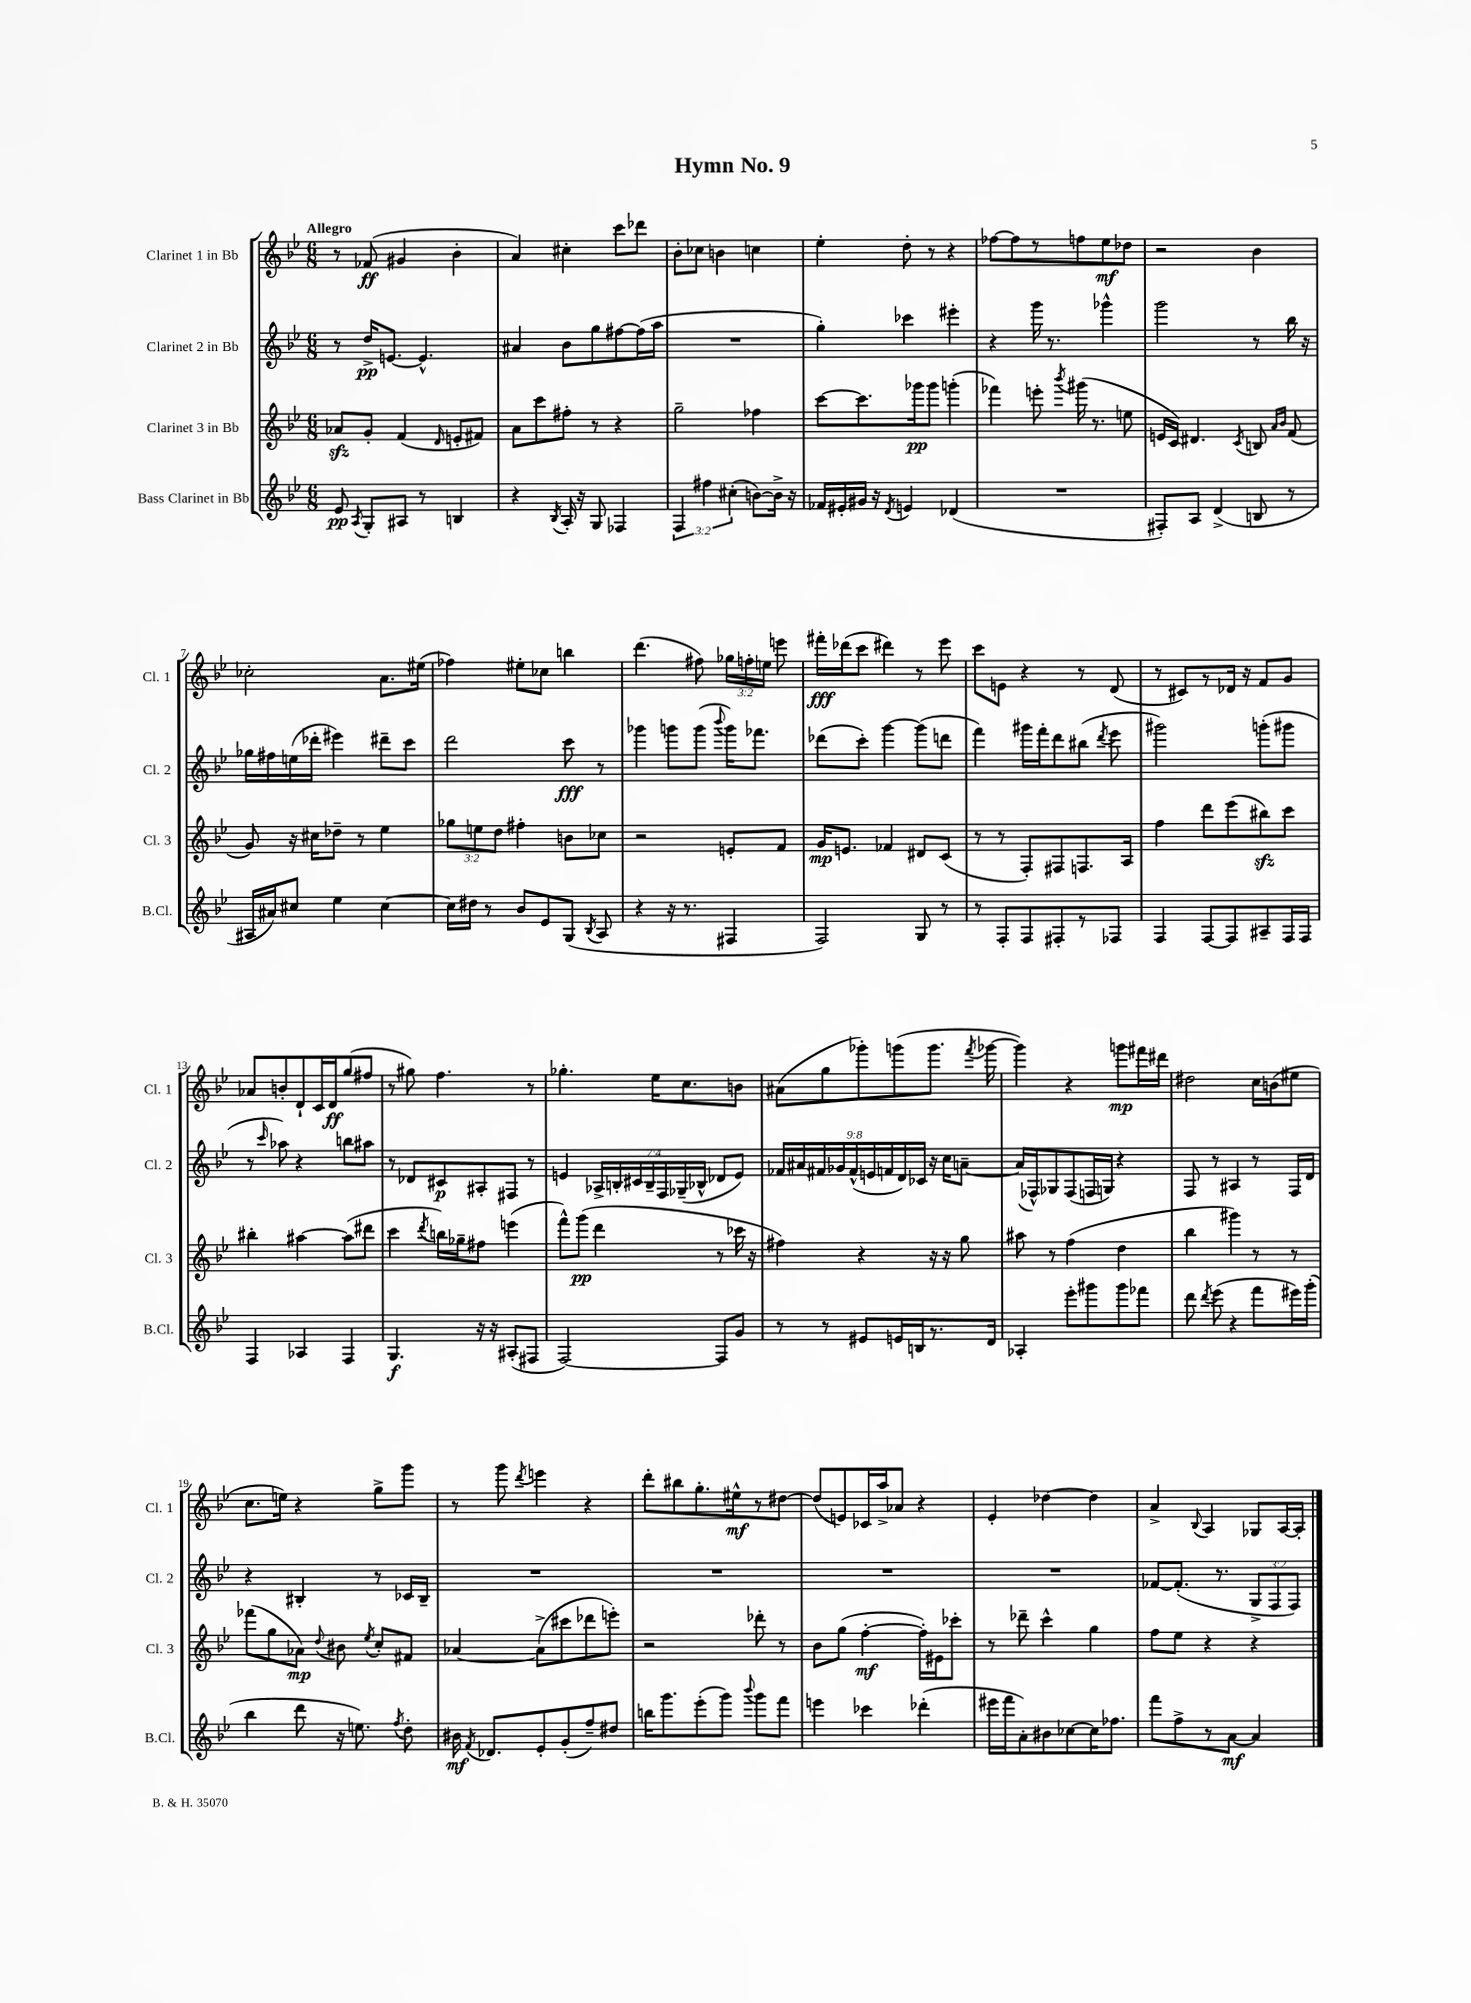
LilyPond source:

\header { title = "Hymn No. 9" }
<<
\new StaffGroup <<
\new Staff = "s0" \with { instrumentName = "Clarinet 1 in Bb" shortInstrumentName = "Cl. 1" } {
    \clef treble \key bes \major \numericTimeSignature \time 6/8 \override Staff.TupletNumber.text = #tuplet-number::calc-fraction-text \tempo "Allegro"
    \autoBeamOff r8 fes'8\ff( gis'4 bes'4-. |
    a'4) cis''4-. c'''8[ des'''8] |
    bes'8[-. ces''8] b'4 c''4 |
    ees''4-. d''8-. r8 r4 |
    fes''8[~ fes''8 r8 f''8 ees''8\mf des''8] |
    r2 bes'4 |
    ces''2-. a'8.[ eis''16]( |
    fes''4) eis''8[-. ces''8] b''4 |
    d'''4.( fis''8) \tuplet 3/2 { ges''16[ f''16-. e''16] } e'''8 |
    fis'''16[-.\fff des'''16( c'''8] dis'''4) r8 ees'''8 |
    c'''8[ e'8] r4 r8 d'8( |
    r8 cis'8[) r8 des'16] r16 f'8[ g'8] |
    aes'8[ b'8-. d'8-! c'16 d'16\ff g''8( fis''8] |
    r8 gis''8) f''4. r8 |
    ges''4.-. ees''16[ c''8. b'8] |
    ais'8[( g''8 ges'''8-.) g'''8( g'''8.] \acciaccatura { f'''8 } ges'''16~ |
    ges'''4) r4 g'''8[\mp fis'''16 dis'''16] |
    dis''2 c''16[ b'16( eis''8] |
    c''8.[ e''16]) r4 g''8[-> g'''8] |
    r8 g'''8 \acciaccatura { d'''8 } e'''4 r4 |
    d'''8[-. bis''8 g''8.-. eis''16-^\mf r8 dis''8]~ |
    dis''8[( e'8) ces'16 a''16-> aes'8] r4 |
    ees'4-. des''4~ des''4 |
    a'4-> \appoggiatura { bes8 } a4 ges8[ a16~ a16]-. \bar "|." |
}
\new Staff = "s1" \with { instrumentName = "Clarinet 2 in Bb" shortInstrumentName = "Cl. 2" } {
    \clef treble \key bes \major \numericTimeSignature \time 6/8 \override Staff.TupletNumber.text = #tuplet-number::calc-fraction-text
    \autoBeamOff r8 d''16[->\pp e'8.]~ e'4.-^ |
    ais'4 bes'8[ g''8 fis''8~ fis''16( a''16] |
    R2. |
    g''4-.) ces'''4 eis'''4-. |
    r4 g'''16 r8. ges'''4-^ |
    g'''2 r8 bes''16 r16 |
    ges''16[ fis''16 e''16( des'''16]-. eis'''4) dis'''8[-- c'''8] |
    d'''2 c'''8\fff r8 |
    ges'''4 g'''8[ g'''8]( \appoggiatura { bes'''8 } g'''16[) fes'''8.] |
    des'''8[( c'''8]-.) g'''4~ g'''8[( d'''8] |
    f'''4) gis'''16[ f'''16-. d'''8 bis''8]( \acciaccatura { d'''8 } ees'''8 |
    gis'''2) g'''8[-.( gis'''8] |
    r8 \grace { c'''16 } aes''8) r4 b''8[ ais''8] |
    r8 des'8[ cis'8\p ais8-. fis8] r8 |
    e'4 \tuplet 7/4 { aes16[-> b16-. cis'16 b16-- f16 ges16--( bes16]-^ } des'8[ e'8]) |
    \tuplet 9/8 { fes'16[ ais'16 fis'16 ges'16 fis'16-^( e'16 f'16 d'16) ces'16] } r16 c''16[ a'8]~-- |
    a'16[( fes16-^) ges8 fes8( f16 g16]) r4 |
    f8 r8 ais4 r8 f16[ d'16] |
    r4 bis4-. r8 ces'16[ bis16]-- |
    R2. |
    R2. |
    R2. |
    R2. |
    fes'8[~ fes'8.]-.( r8. \tuplet 3/2 { g8[-> f8 f8]) } \bar "|." |
}
\new Staff = "s2" \with { instrumentName = "Clarinet 3 in Bb" shortInstrumentName = "Cl. 3" } {
    \clef treble \key bes \major \numericTimeSignature \time 6/8 \override Staff.TupletNumber.text = #tuplet-number::calc-fraction-text
    \autoBeamOff aes'8[\sfz g'8]-. f'4( \grace { d'16 } e'8[-. fis'8]) |
    a'8[ c'''8 fis''8]-. r8 r4 |
    g''2-- fes''4 |
    c'''8[~ c'''8. ges'''16\pp ges'''8] g'''4-.( |
    fes'''4) e'''8-. \acciaccatura { bes'''8 } gis'''16( r8. e''8 |
    e'16[ c'16]) dis'4. \acciaccatura { c'8 } b8 \grace { a'16[ bes'16] } f'8( |
    g'8) r16 cis''16[ des''8]-- r8 ees''4 |
    \tuplet 3/2 { ges''8[ e''8 d''8] } fis''4-. b'8[ ces''8] |
    r2 e'8[-. f'8] |
    g'16[\mp e'8.] fes'4 dis'8[ c'8]( |
    r8 r8 f8[-.) fis8 f8. a16] |
    f''4 d'''8[ ees'''8( bis''8\sfz) c'''8] |
    bis''4-. ais''4~ ais''8[( dis'''8] |
    c'''4 \acciaccatura { d'''8 } b''16[) ges''16-- fis''8] e'''4( |
    f'''8[-^) g'''8]\pp( d'''4 r8 ces'''16 r16 |
    fis''4) r4 r16 r16 g''8 |
    ais''8 r8 f''4( d''4 |
    bes''4 gis'''4) r8 r8 |
    fes'''8[( g''8 aes'8]\mp) \appoggiatura { d''8 } bis'8 \acciaccatura { ees''8 } c''8[-. fis'8] |
    aes'4~ aes'8[->( cis'''8 des'''8 e'''8]-.) |
    r2 des'''8-. r8 |
    bes'8[ g''8]( f''4~-.\mf f''16[-.) eis'16 ces'''8]-. |
    r8 des'''8-- c'''4-^ g''4 |
    f''8[ ees''8] r4 r4 \bar "|." |
}
\new Staff = "s3" \with { instrumentName = "Bass Clarinet in Bb" shortInstrumentName = "B.Cl." } {
    \clef treble \key bes \major \numericTimeSignature \time 6/8 \override Staff.TupletNumber.text = #tuplet-number::calc-fraction-text
    \autoBeamOff ees'8\pp \acciaccatura { a8 } g8[-. ais8] r8 b4 |
    r4 \acciaccatura { bes8 } a16-. r16 g8 fes4 |
    \tuplet 3/2 { f4 fis''4 cis''4-.( } b'8[~) b'16]-> r16 |
    fes'16[ eis'16-. gis'16] r16 \acciaccatura { d'8 } e'4 des'4( |
    R2. |
    fis8[-.) a8] d'4->( b8 r8 |
    ais16[ ais'16) cis''8] ees''4 cis''4~ |
    cis''16[ dis''16] r8 bes'8[ ees'8 g8]( \acciaccatura { bes8 } a8 |
    r4 r16 r8. fis4 |
    f2) g8 r8 |
    r8 f8[-. f8 fis8-. r8 fes8] |
    f4 f8[~ f8 ais8-- f16 f16] |
    f4 aes4 f4 |
    g4.\f r16 r16 ais8[-.( fis8] |
    f2~) f8[ g'8] |
    r8 r8 eis'8[ e'16 b16 r8. d'16] |
    aes4-. ees'''8[-. gis'''8 gis'''8 fes'''8] |
    d'''8 \acciaccatura { d'''8 } ees'''8( r4 f'''8[ eis'''16) g'''16]-.( |
    bes''4 d'''8 r16 e''8.) \acciaccatura { f''8 } d''8-. |
    bis'16\mf \acciaccatura { f'8 } des'8.[ ees'8-. g'8-.( f''8--) dis''8] |
    b''16[ g'''8. ees'''8-.( g'''8]) \appoggiatura { bes'''8 } g'''8[ f'''8] |
    e'''4 ces'''4 des'''4-.( |
    eis'''16[ f'''16 a'8-.) bis'8 ces''8~ ces''16 fes''8.] |
    f'''8[ f''8-> r8 a'8]~\mf a'4 \bar "|." |
}
>>
>>
